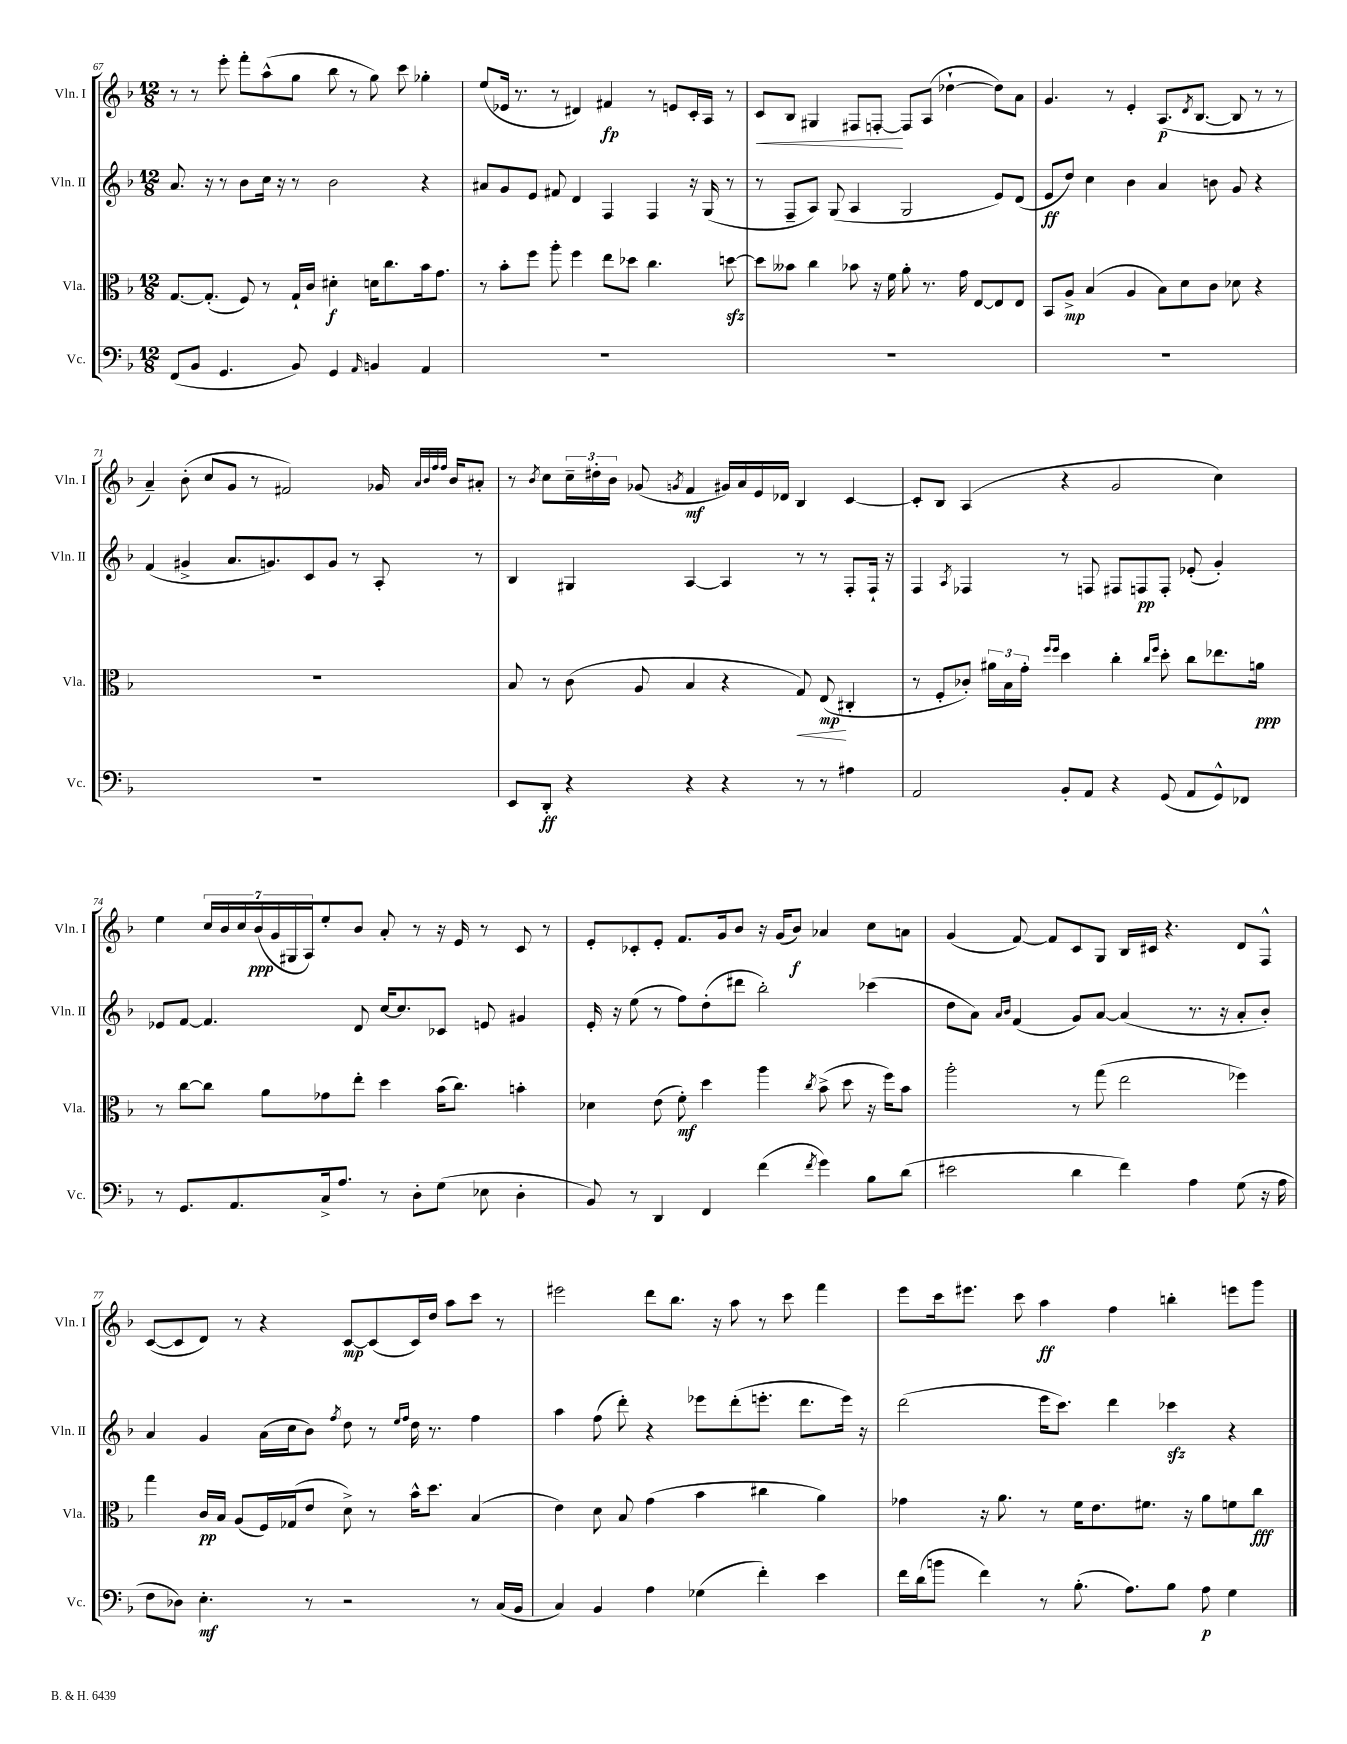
<<
\new StaffGroup <<
\new Staff = "s0" \with { instrumentName = "Vln. I" shortInstrumentName = "Vln. I" } {
    \clef treble \key f \major \numericTimeSignature \time 12/8
    r8 r8 e'''8-. f'''8-. a''8-^( g''8 bes''8 r8 g''8) c'''8 ges''4-. |
    e''8( ees'16 r8. r8 dis'4) fis'4\fp r8 e'8 c'16-. a16 r8 |
    c'8\< bes8 gis4 fis8 f8~-.\! f8 a8( des''4~-! des''8) a'8 |
    g'4. r8 e'4-. a8.\p( \acciaccatura { d'8 } bes8.~ bes8 r8 r8 |
    a'4--) bes'8-.( c''8 g'8 r8 fis'2) ges'16 \grace { a'32 bes'32 f''32 f''32 } bes'16 ais'8-. |
    r8 \acciaccatura { bes'8 } c''8 \tuplet 3/2 { c''16-- dis''16-. bes'16 } ges'8( \acciaccatura { g'8 } f'4\mf gis'16) a'16 e'16 des'16 bes4 c'4~ |
    c'8-. bes8 a4( r4 g'2 c''4) |
    e''4 \tuplet 7/4 { c''16 bes'16 c''16 bes'16\ppp( g'16 gis16 a16) } e''8-. bes'8 a'8-. r8 r16 e'16 r8 c'8 r8 |
    e'8-. ces'8-. e'8-. f'8. g'16 bes'8 r16 g'16( bes'8\f) aes'4 c''8 a'8 |
    g'4( f'8~) f'8 c'8 g8 bes16 cis'16 r4. d'8 f8-^ |
    c'8~( c'8 d'8) r8 r4 c'8~\mp c'8( c'16) d''16 a''8 c'''8 r8 |
    eis'''2 d'''8 bes''8. r16 a''8 r8 c'''8 f'''4 |
    e'''8 c'''16 eis'''8. c'''8 a''4\ff f''4 b''4-. e'''8 g'''8 \bar "|." |
}
\new Staff = "s1" \with { instrumentName = "Vln. II" shortInstrumentName = "Vln. II" } {
    \clef treble \key f \major \numericTimeSignature \time 12/8
    a'8. r16 r8 bes'8 c''16 r16 r8 bes'2 r4 |
    ais'8 g'8 e'8 fis'8 d'4 f4 f4 r16 g16( r8 |
    r8 f8-- a8) g8( a4 g2 e'8) d'8( |
    e'8\ff d''8) c''4 bes'4 a'4 b'8 g'8 r4 |
    f'4( gis'4-> a'8. g'8.) c'8 g'8 r8 a8-. r8 |
    bes4 gis4 a4~ a4 r8 r8 f8-. f16-! r16 |
    f4 \acciaccatura { a8 } fes4 r8 f8 fis8 f8\pp f8-. ees'8-.( g'4-.) |
    ees'8 f'8~ f'4. d'8 c''16~ c''8. ces'8 e'8 gis'4 |
    e'16-. r16 e''8( r8 f''8) d''8-.( dis'''8 bes''2-.) ces'''4( |
    d''8 a'8) \grace { a'16 bes'16 } f'4( g'8) a'8~ a'4( r8. r16 a'8-. bes'8-.) |
    a'4 g'4 a'16( c''16 bes'8) \acciaccatura { f''8 } d''8 r8 \grace { e''16 f''16 } d''16 r8. f''4 |
    a''4 f''8( d'''8-.) r4 ees'''8 d'''8-.( e'''8.-. d'''8. e'''16) r16 |
    d'''2( e'''16 c'''8.) d'''4 ces'''4\sfz r4 \bar "|." |
}
\new Staff = "s2" \with { instrumentName = "Vla." shortInstrumentName = "Vla." } {
    \clef alto \key f \major \numericTimeSignature \time 12/8
    g8.~ g8.-.( f8) r8 g16-! c'16 dis'4-.\f d'16 c''8. bes'16 g'8. |
    r8 bes'8-. f''8 a''8-. f''4 e''8 des''8 c''4. d''8~\sfz |
    d''8 beses'8 c''4 bes'8 r16 f'16 a'8-. r8. g'16 e8~ e8 e8 |
    bes,8 a8->\mp bes4( a4 bes8) d'8 c'8 des'8 r4 |
    R1. |
    bes8 r8 c'8( a8 bes4 r4 g8\<) e8\mp\!( cis4-. |
    r8 f8-. ces'8-.) \tuplet 3/2 { ais'16 bes16 g'16-. } \grace { f''16 f''16 } d''4 c''4-. \grace { c''16 f''16 } d''8-. c''8 ees''8. a'16\ppp |
    r8 c''8~ c''8 a'8 ges'8 e''8-. d''4 bes'16( c''8.) b'4-. |
    des'4 e'8( f'8-.\mf) d''4 a''4 \acciaccatura { c''8 } bes'8->( d''8 r16 f''16) bes'8 |
    a''2-. r8 g''8( e''2 fes''4) |
    g''4 c'16\pp bes16 a8( f16) ges16( e'8 d'8->) r8 bes'16-^ d''8. bes4( |
    e'4) d'8 bes8 g'4( bes'4 cis''4 a'4) |
    ges'4 r16 a'8. r8 f'16 e'8. fis'8. r16 a'8 f'8 c''8\fff \bar "|." |
}
\new Staff = "s3" \with { instrumentName = "Vc." shortInstrumentName = "Vc." } {
    \clef bass \key f \major \numericTimeSignature \time 12/8
    f,8( bes,8 g,4. bes,8) g,4 \grace { a,16 } b,4 a,4 |
    R1. |
    R1. |
    R1. |
    R1. |
    e,8 d,8-.\ff r4 r4 r4 r8 r8 ais4 |
    a,2 bes,8-. a,8 r4 g,8( a,8 g,8-^) fes,8 |
    r8 g,8. a,8. c16-> a8. r8 d8-. g8( ees8 d4-. |
    bes,8) r8 d,4 f,4 f'4( \acciaccatura { f'8 } g'4) bes8 d'8( |
    eis'2 d'4 f'4) a4 g8( r16 a16 |
    f8 des8) e4.-.\mf r8 r2 r8 c16( bes,16 |
    c4) bes,4 a4 ges4( f'4-.) e'4 |
    f'16 d'16( b'8 f'4) r8 bes8.-.( a8.) bes8 a8\p g4 \bar "|." |
}
>>
>>
\layout { \context { \Score currentBarNumber = #67 } }
